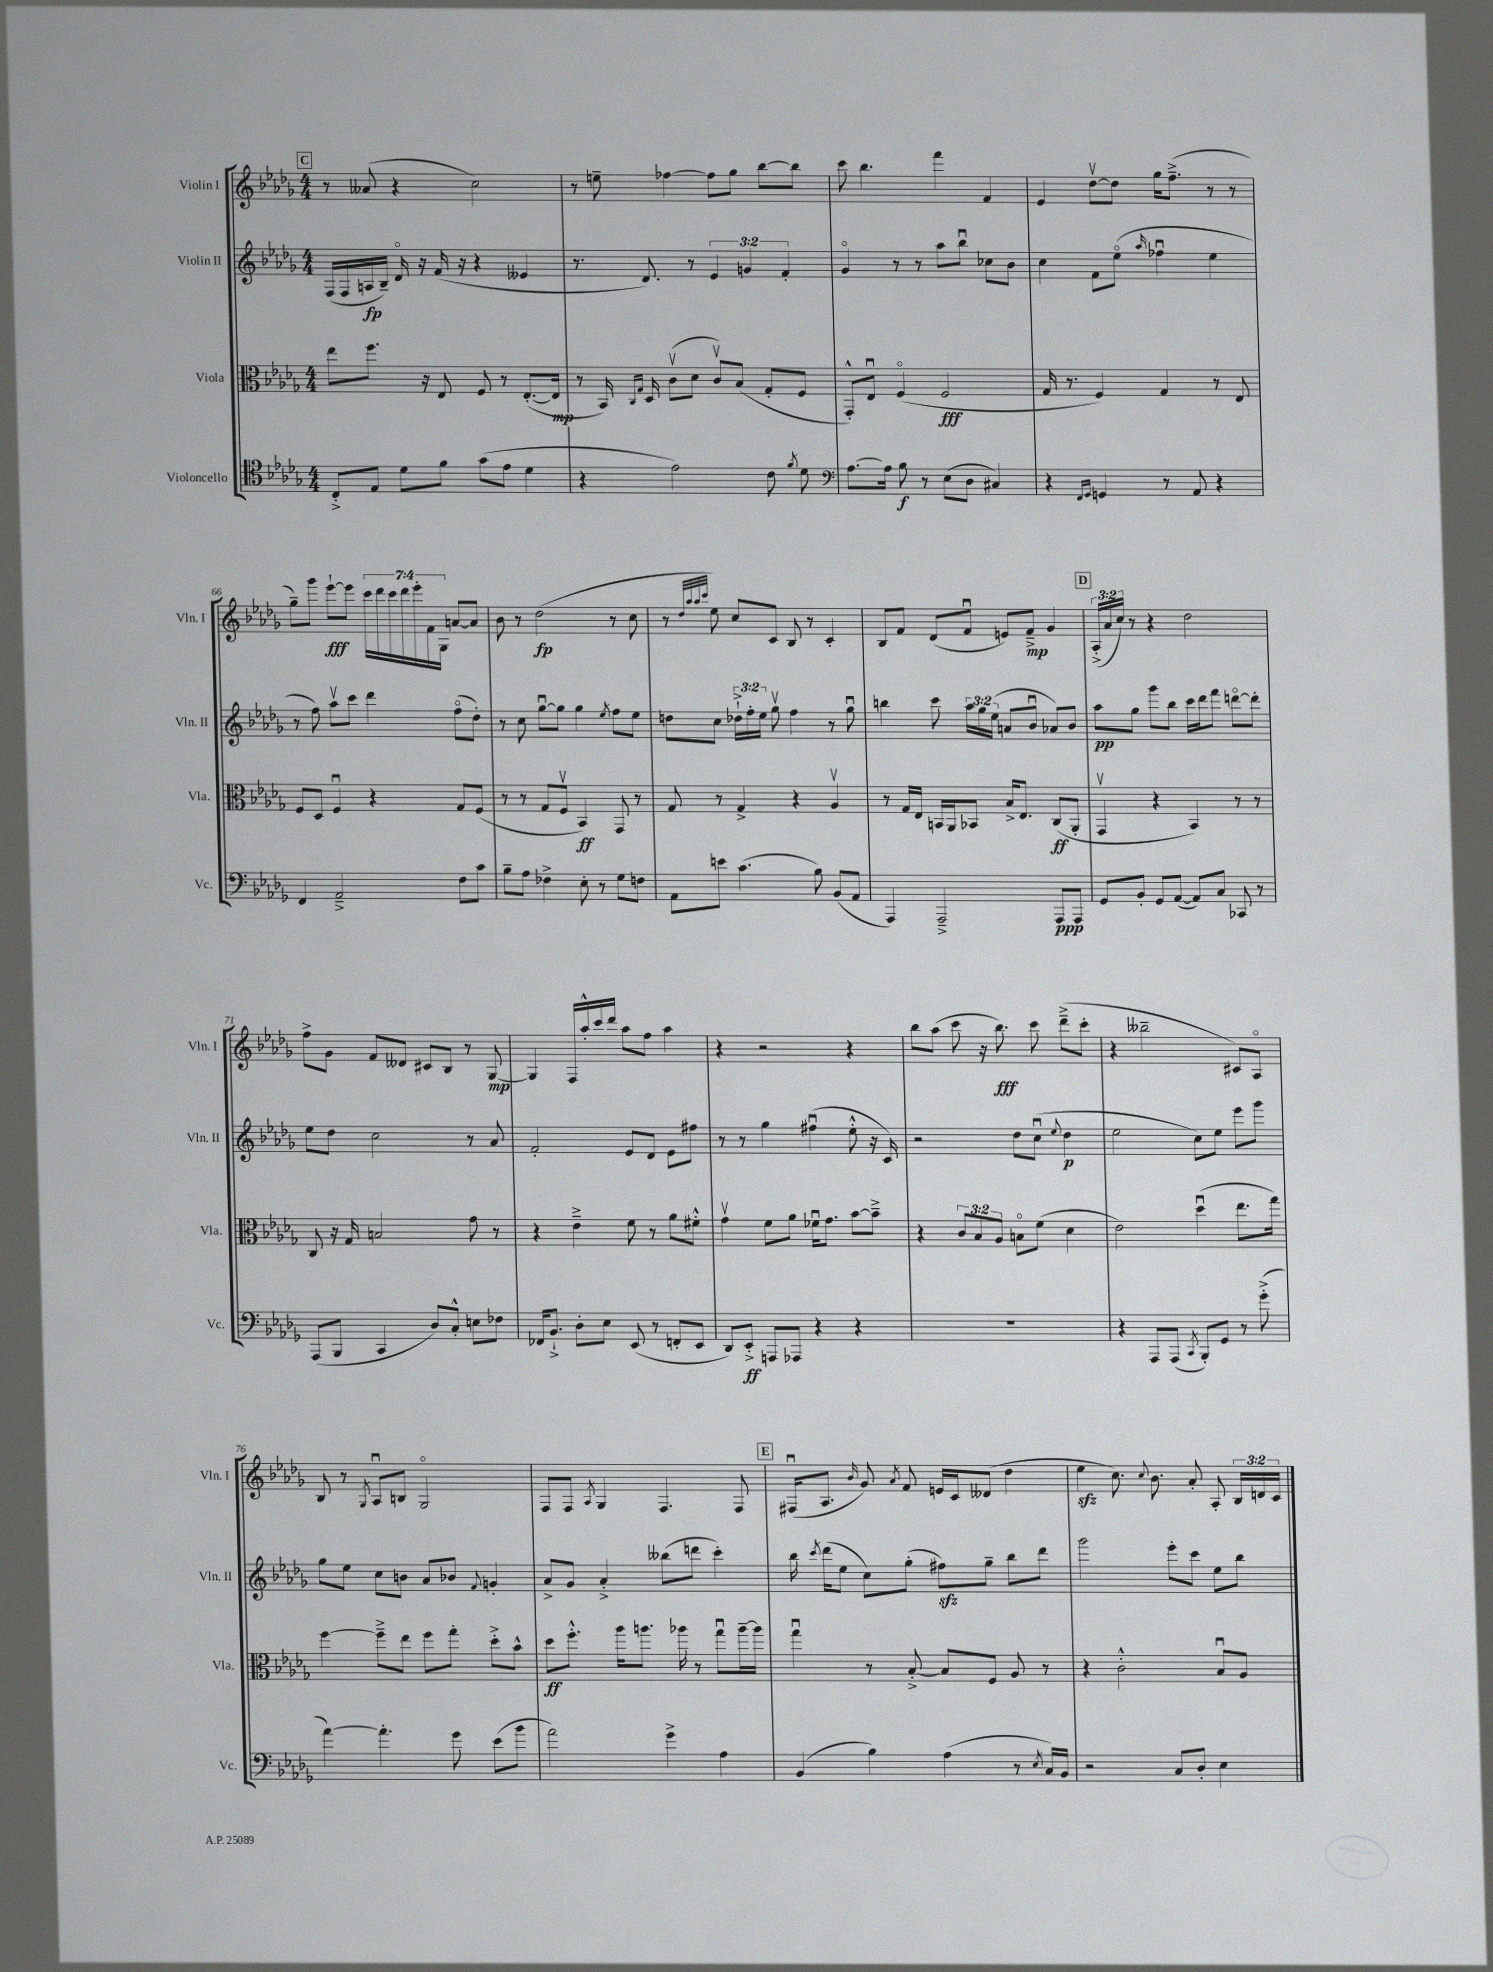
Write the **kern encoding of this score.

**kern	**dynam	**kern	**dynam	**kern	**dynam	**kern	**dynam
*part4	*part4	*part3	*part3	*part2	*part2	*part1	*part1
*staff4	*staff4	*staff3	*staff3	*staff2	*staff2	*staff1	*staff1
*I"Violoncello	*	*I"Viola	*	*I"Violin II	*	*I"Violin I	*
*I'Vc.	*	*I'Vla.	*	*I'Vln. II	*	*I'Vln. I	*
*clefC4	*	*clefC3	*	*clefG2	*	*clefG2	*
*k[b-e-a-d-g-]	*	*k[b-e-a-d-g-]	*	*k[b-e-a-d-g-]	*	*k[b-e-a-d-g-]	*
*M4/4	*	*M4/4	*	*M4/4	*	*M4/4	*
!!LO:REH:place=s1:t=C
=62	=62	=62	=62	=62	=62	=62	=62
8C'^/L	.	8ee-\L	.	(16F/LL	.	8r	.
.	.	.	.	16F/	.	.	.
8E-/J	.	8.ff\J	.	16An/	fp	(8a--X/	.
.	.	.	.	16B-~/JJ)	.	.	.
8d-\L	.	.	.	16d-/	.	4r	.
.	.	16r	.	16r	.	.	.
8f\J	.	8E-/	.	(16f/	.	.	.
.	.	.	.	16r	.	.	.
(8g-\L	.	8F/	.	4r	.	2cc\)	.
8e-\J	.	8r	.	.	.	.	.
4d-\	.	([8.E-'/L	.	4e--X/	.	.	.
.	.	16E-/Jk]	mp	.	.	.	.
=63	=63	=63	=63	=63	=63	=63	=63
4r	.	8r	.	8.r	.	8r	.
.	.	16BB-/)	.	.	.	8een~\	.
.	.	16qqC/LL	.	.	.	.	.
.	.	16qqG-/JJ	.	.	.	.	.
.	.	16D-/	.	8.d-/)	.	.	.
2e-\)	.	(8cv\L	.	.	.	[4ff-X\	.
.	.	8d-\J	.	8r	.	.	.
.	.	8cv/L)	.	6e-/	.	8ff-\L]	.
.	.	(8B-/J	.	.	.	8gg-\J	.
.	.	.	.	6gn/	.	.	.
8c\	.	8G-'/L	.	.	.	[8bb-\L	.
.	.	.	.	6f'/	.	.	.
8qf/	.	.	.	.	.	.	.
8d-\	.	8F/J	.	.	.	8bb-\J]	.
=64	=64	=64	=64	=64	=64	=64	=64
*clefF4	*	*	*	*	*	*	*
[8.A-\L	.	8GG-'^^/L)	.	4g-/	.	8ccc\	.
.	.	8E-u/J	.	.	.	4.bb-\	.
16A-\Jk]	.	.	.	.	.	.	.
8B-\	f	(4F/	.	8r	.	.	.
8r	.	.	.	8r	.	.	.
(8E-\L	.	2F/	fff	8aa-\L	.	4fff\	.
8D-\J	.	.	.	8bb-u\J	.	.	.
4C#X/)	.	.	.	8cc-X\L	.	4f/	.
.	.	.	.	8b-\J	.	.	.
=65	=65	=65	=65	=65	=65	=65	=65
4r	.	16G-/	.	4cc\	.	4e-/	.
.	.	8.r	.	.	.	.	.
16qqFF/LL	.	.	.	.	.	.	.
16qqGG-/JJ	.	.	.	.	.	.	.
4GGn/	.	4F/)	.	8f\L	.	[8dd-v\L	.
.	.	.	.	(8ee-\J	.	8dd-\J]	.
.	.	.	.	16qqaa-/	.	.	.
8r	.	4G-/	.	4ff-Xu\	.	16gg-\KL	.
.	.	.	.	.	.	(8.ff~^\J	.
8AA-/	.	.	.	.	.	.	.
4r	.	8r	.	4ee-\	.	8r	.
.	.	8E-/	.	.	.	8r	.
!!LO:LB:g=z
=66	=66	=66	=66	=66	=66	=66	=66
4FF/	.	8F/L	.	8r	.	8gg-~\L)	.
.	.	8D-/J	.	8ff\)	.	8ggg-\J	.
2AA-~^/	.	4Fu/	.	8aa-v\L	.	[8eee-`\L	fff
.	.	.	.	8ccc\J	.	8eee-\J]	.
.	.	4r	.	4ddd-\	.	28ccc\LL	.
.	.	.	.	.	.	28ddd-\	.
.	.	.	.	.	.	28ccc\	.
.	.	.	.	.	.	28ddd-\	.
.	.	.	.	.	.	28eee-'\	.
.	.	.	.	.	.	28f\	.
.	.	.	.	.	.	28G-\JJ	.
8F\L	.	8G-/L	.	(8ff\L	.	[8an/L	.
8c\J	.	(8F/J	.	8dd-'\J)	.	8a/J]	.
=67	=67	=67	=67	=67	=67	=67	=67
8B-~\L	.	8r	.	8r	.	8b-\	.
8A-\J	.	8r	.	8cc\	.	8r	.
4F-X^\	.	8G-/L	.	[8gg-u\L	.	(2dd-\	fp
.	.	8Fv/J	.	8gg-\J]	.	.	.
8E-'\	.	4BB-/)	ff	4gg-\	.	.	.
8r	.	.	.	.	.	.	.
.	.	.	.	8qee-/	.	.	.
8G-\L	.	8GG-/	.	8ff\L	.	8r	.
8Fn\J	.	8r	.	8ee-\J	.	8cc\	.
=68	=68	=68	=68	=68	=68	=68	=68
8AA-\L	.	8G-/	.	8ddn\L	.	8r	.
.	.	.	.	.	.	32qqdd-/LLL	.
.	.	.	.	.	.	32qqaa-/	.
.	.	.	.	.	.	32qqaa-/	.
.	.	.	.	.	.	32qqccc/JJJ	.
8en\J	.	8r	.	8cc\J	.	8ee-\)	.
(4.c\	.	4G-^/	.	24dd-X`^\LL	.	8cc/L	.
.	.	.	.	24ff'\	.	.	.
.	.	.	.	24ee-\JJ	.	.	.
.	.	.	.	8gg-v\	.	8c/J	.
.	.	4r	.	4ff\	.	8B-/	.
8B-\)	.	.	.	.	.	8r	.
(8BB-/L	.	4A-v/	.	8r	.	4c'/	.
8AA-/J	.	.	.	8gg-u\	.	.	.
=69	=69	=69	=69	=69	=69	=69	=69
4AAA-/)	.	8r	.	4bbn\	.	8B-/L	.
.	.	16G-/LL	.	.	.	8f/J	.
.	.	16E-/JJ	.	.	.	.	.
2AAA-~^/	.	16BBn/LL	.	8ccc\	.	(8d-/L	.
.	.	16AA-/J	.	.	.	.	.
.	.	8BB-X/J	.	24aa-\LL	.	8fu/J	.
.	.	.	.	24gg-\	.	.	.
.	.	.	.	(24ee-\JJ	.	.	.
.	.	16B-^/KL	.	8an/L	.	8en/L)	.
.	.	8.E-/J	.	.	.	.	.
.	.	.	.	8b-u/J	.	8f~^/J	mp
8AAA-/L	ppp	(8C/L	ff	8a-X/L)	.	4g-/	.
8AAA-/J	.	8AA-'/J	.	8b-/J	.	.	.
!!LO:REH:place=s1:t=D
=70	=70	=70	=70	=70	=70	=70	=70
8GG-/L	.	4GG-v/	.	8aa-\L	pp	(24A-'^/LL	.
.	.	.	.	.	.	24a-/	.
.	.	.	.	.	.	24cc/JJ)	.
8BB-'/J	.	.	.	8gg-\J	.	8r	.
8GG-/L	.	4r	.	8ggg-\L	.	4r	.
([8AA-/J	.	.	.	8bb-\J	.	.	.
8AA-/L])	.	4BB-/)	.	16ccc\LL	.	2dd-\	.
.	.	.	.	16ddd-\J	.	.	.
8C/J	.	.	.	8fff\J	.	.	.
8CC-X/	.	8r	.	[8dddn\L	.	.	.
8r	.	8r	.	8ddd'\J]	.	.	.
!!LO:LB:g=z
=71	=71	=71	=71	=71	=71	=71	=71
(8AAA-/L	.	8C/	.	8ee-\L	.	8ff^\L	.
8BBB-/J	.	16r	.	8dd-\J	.	8g-\J	.
.	.	16G-/	.	.	.	.	.
4CC/	.	2Bn/	.	2cc\	.	8f/L	.
.	.	.	.	.	.	8d--X/J	.
8D-/L)	.	.	.	.	.	8c#X/L	.
8C'^^/J	.	.	.	.	.	8B-/J	.
8En\L	.	8g-\	.	8r	.	8r	.
8F-X\J	.	8r	.	8a-/	.	[8G-/	mp
=72	=72	=72	=72	=72	=72	=72	=72
16FF-X/KL	.	4r	.	2f'/	.	4G-/]	.
8.BB-`^/J	.	.	.	.	.	.	.
8D-'\L	.	4e-~^\	.	.	.	16F/LL	.
.	.	.	.	.	.	16aa-'^^/	.
8E-\J	.	.	.	.	.	16ccc/	.
.	.	.	.	.	.	16ddd-/JJ	.
(8EE-/	.	8f\	.	8e-/L	.	8aa-\L	.
8r	.	8r	.	8d-/J	.	8ff\J	.
8FFn'/L	.	8a-\L	.	8e-\L	.	4aa-\	.
8EE-/J	.	8f#X'^^\J	.	8ff#X\J	.	.	.
=73	=73	=73	=73	=73	=73	=73	=73
8DD-/L)	.	4g-v\	.	8r	.	4r	.
8EE-'^/J	ff	.	.	8r	.	.	.
8AAAn/L	.	8f\L	.	4gg-\	.	2r	.
8AAA-X/J	.	8a-\J	.	.	.	.	.
4r	.	16f-Xu\KL	.	(4ff#Xu\	.	.	.
.	.	8.g-\J	.	.	.	.	.
4r	.	[8b-\L	.	8ee-'^^\	.	4r	.
.	.	8b-~^\J]	.	16r	.	.	.
.	.	.	.	16c/)	.	.	.
=74	=74	=74	=74	=74	=74	=74	=74
1r	.	4r	.	2r	.	8bb-\L	.
.	.	.	.	.	.	(8aa-\J	.
.	.	12c/L	.	.	.	8ccc\	.
.	.	12B-/	.	.	.	.	.
.	.	.	.	.	.	16r	.
.	.	12A-/J	.	.	.	.	.
.	.	.	.	.	.	8.bb-\)	fff
.	.	8Bn\L	.	8dd-\L	.	.	.
.	.	(8f\J	.	(8ccu\J	.	8ccc\	.
.	.	.	.	8qqee-/	.	.	.
.	.	4d-\	.	4dd-\	p	(8ddd-~^\L	.
.	.	.	.	.	.	8ccc'\J	.
=75	=75	=75	=75	=75	=75	=75	=75
4r	.	2e-\)	.	2ee-\	.	4r	.
8AAA-/L	.	.	.	.	.	2bb--X~\	.
(8AAA-/J	.	.	.	.	.	.	.
8qCC/	.	.	.	.	.	.	.
8BBB-'/L)	.	(4dd-u\	.	8cc\L)	.	.	.
8GG-/J	.	.	.	8ee-\J	.	.	.
8r	.	8.ee-\L	.	8eee-\L	.	8c#X/L)	.
(8g-'^\	.	.	.	8ggg-\J	.	8A-/J	.
.	.	16gg-\Jk)	.	.	.	.	.
!!LO:LB:g=z
=76	=76	=76	=76	=76	=76	=76	=76
[4a-\)	.	[4ff\	.	8gg-\L	.	8B-/	.
.	.	.	.	8ee-\J	.	8r	.
.	.	.	.	.	.	8qG-/	.
4.a-'\]	.	8ff~^\L]	.	8cc\L	.	8A-u/L	.
.	.	8ee-\J	.	8bn\J	.	8Bn/J	.
.	.	8ff\L	.	8a-/L	.	2G-/	.
8g-\	.	8gg-'\J	.	8b-X/J	.	.	.
.	.	.	.	8qqf/	.	.	.
(8e-\L	.	8dd-'^\L	.	4gn'/	.	.	.
8b-\J	.	8b-^^\J	.	.	.	.	.
=77	=77	=77	=77	=77	=77	=77	=77
2a-\)	.	8dd-\L	ff	8a-^/L	.	8F/L	.
.	.	8.ff'^^\J	.	8g-/J	.	8F/J	.
.	.	.	.	.	.	8qA-/	.
.	.	.	.	4a-'^/	.	4G-/	.
.	.	16aa-\KL	.	.	.	.	.
.	.	8.aan\J	.	.	.	.	.
4g-^\	.	.	.	(8bb--X\L	.	4.F/	.
.	.	16aa-X\	.	.	.	.	.
.	.	8r	.	8dddn\J	.	.	.
4A-\	.	8gg-u\L	.	4ccc'\)	.	.	.
.	.	[16aa-~\L	.	.	.	8F/	.
.	.	16aa-\JJ]	.	.	.	.	.
!!LO:REH:place=s1:t=E
=78	=78	=78	=78	=78	=78	=78	=78
(4BB-/	.	4gg-u\	.	16bb-\	.	(16F#Xu/KL	.
.	.	.	.	8qccc/	.	.	.
.	.	.	.	(16ddd-\KL	.	8.A-/J	.
.	.	.	.	8ee-\J	.	.	.
.	.	.	.	.	.	16qqb-/	.
4B-\)	.	8r	.	8cc\L)	.	8g-/)	.
.	.	.	.	.	.	8qa-/	.
.	.	[8B-'^/	.	(8gg-'\J	.	8f/	.
(4A-\	.	8B-/L]	.	8ff#Xzz\L)	.	16en/LL	.
.	.	.	.	.	.	16c/J	.
.	.	8F/J	.	8gg-~\J	.	(8d--X/J	.
8r	.	8A-/	.	8bb-\L	.	4dd-\	.
8qE-/	.	.	.	.	.	.	.
16C/LL)	.	8r	.	8ddd-\J	.	.	.
16BB-/JJ	.	.	.	.	.	.	.
=79	=79	=79	=79	=79	=79	=79	=79
2r	.	4r	.	2ggg-\	.	4ee-zz\	.
.	.	2c'^^\	.	.	.	8.cc\)	.
.	.	.	.	.	.	8qqcc/	.
.	.	.	.	.	.	8.b-\	.
8C/L	.	.	.	8eee-'\L	.	.	.
8D-'/J	.	.	.	8ccc\J	.	8a-'/	.
4E-\	.	8B-u/L	.	8ee-\L	.	8A-'/	.
.	.	8A-/J	.	8bb-\J	.	24B-/LL	.
.	.	.	.	.	.	24dn/	.
.	.	.	.	.	.	24c/JJ	.
==	==	==	==	==	==	==	==
*-	*-	*-	*-	*-	*-	*-	*-
